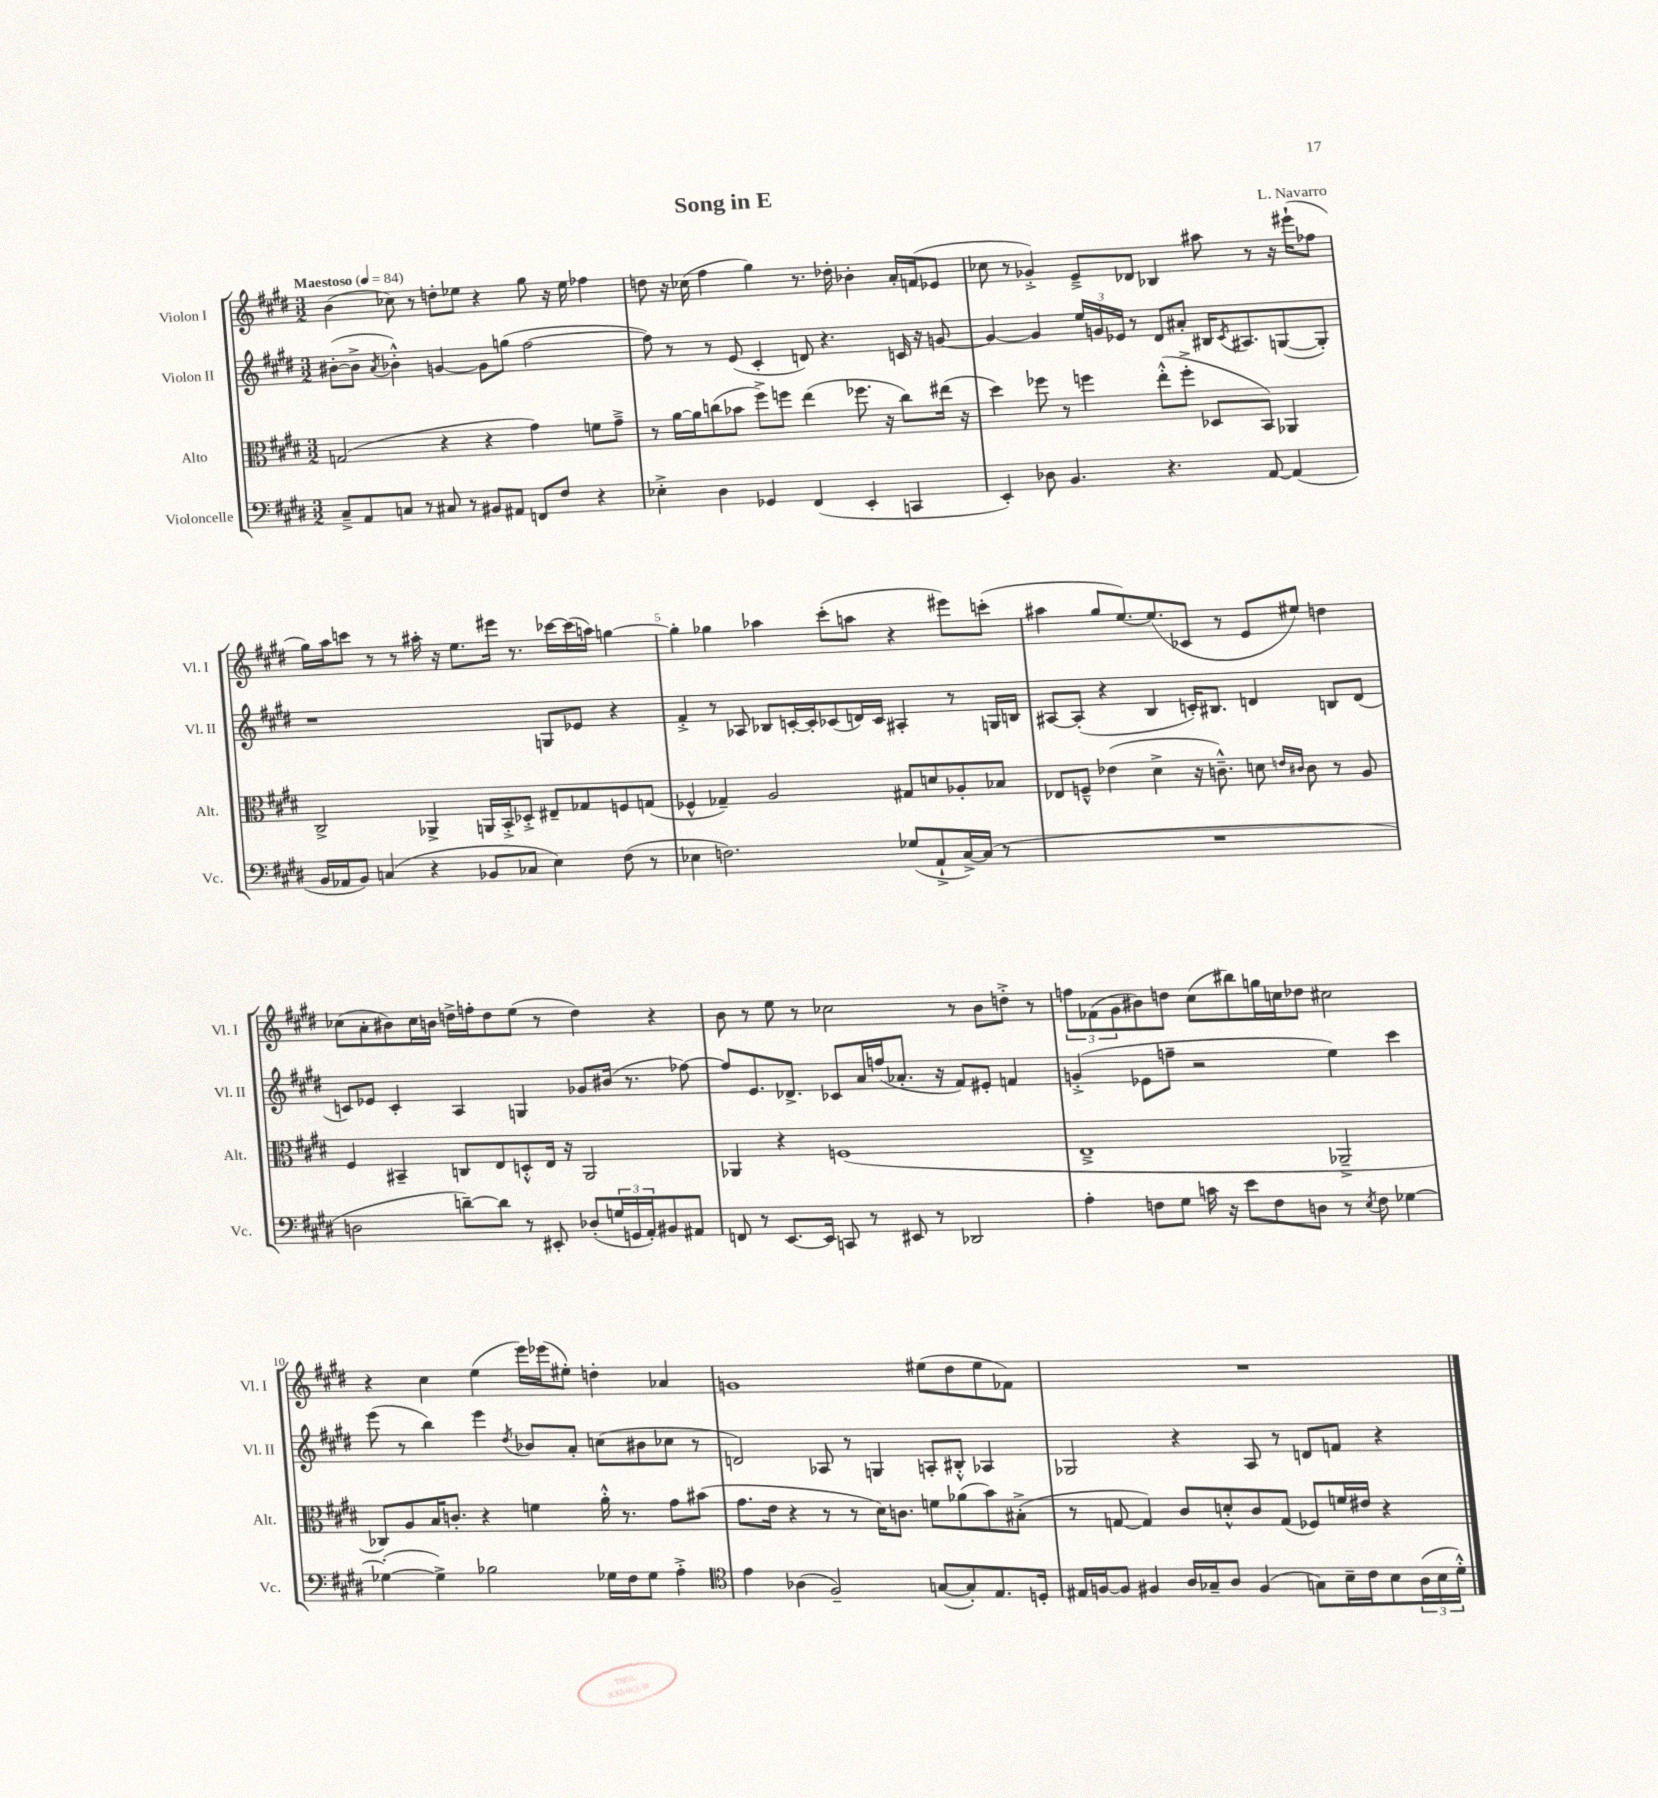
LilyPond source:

\header { title = "Song in E" composer = "L. Navarro" }
<<
\new StaffGroup <<
\new Staff = "s0" \with { instrumentName = "Violon I" shortInstrumentName = "Vl. I" } {
    \clef treble \key e \major \numericTimeSignature \time 3/2 \tempo "Maestoso" 4 = 84
    b'4( ces''8) r8 d''8-. ees''8 r4 gis''8 r16 ees''16 fes''4 |
    d''8 r16 ces''16( fis''4 gis''4) r8. des''16-. bes'4-. a'16-. f'16( ees'8 |
    ces''8 r8 ges'4-.->) e'8---> des'8 bes4 ais''8 r8 r16 eis'''16-!( fes''8 |
    gis''16) a''16 c'''8 r8 r8 ais''16-. r16 e''8. eis'''16 r8. ces'''16~ ces'''16( a''16) g''4~ |
    g''4-. ges''4 aes''4 cis'''8-.( a''8 r4 eis'''8) c'''8-.( |
    ais''4 gis''8 e''8.~) e''8.( ces'8 r8 e'8 eis''8) d''4 |
    ces''8( a'8-. bis'8) ces''16 b'16 d''16-> f''16-. d''8 e''8( r8 d''4) r4 |
    b'8 r8 e''8 r8 ces''2 r8 b'8 d''8-.-> r8 |
    \tuplet 3/2 { f''8 fes'8( gis'8 } bis'8) d''8 cis''8( bis''8) g''16 c''16 des''8 cis''2 |
    r4 cis''4 e''4( e'''16) ees'''16( eis''8-.) d''4-. aes'4 |
    g'1 eis''8( dis''8 eis''8 fes'8) |
    R1. \bar "|." |
}
\new Staff = "s1" \with { instrumentName = "Violon II" shortInstrumentName = "Vl. II" } {
    \clef treble \key e \major \numericTimeSignature \time 3/2
    bis'8~-.( bis'8-> \acciaccatura { a'8 } bes'4-.-^) g'4~ g'8 g''8( fis''2~ |
    fis''8) r8 r8 e'8( cis'4-. d'8) r4. c'16 r16 g'8~ |
    g'4~ g'4 \tuplet 3/2 { e''16 g'16 ees'16 } r8 dis'8 ais'8-. bis16 \acciaccatura { cis'8 } ais8. g8~( g8-.) |
    r1 g8 ees'8 r4 |
    fis'4-.-> r8 aes8 bes8 c'16~-. c'16-. ces'8( d'16) ces'16 ais4-. r8 g16 b16 |
    ais8~ ais8-.( r4 b4 c'16-.) bis8. d'4 b8 d'8( |
    c'8) ees'8 c'4-. a4 g4 ges'8 bis'16( r8. fes''8~) |
    fes''8 e'8. des'8.-> ces'8 a'16 f''16( aes'8.-. r16 fis'8) eis'8-. f'4 |
    g'4-.->( ees'8 f''8-- r2 e''4) cis'''4 |
    e'''8( r8 b''4) e'''4 \acciaccatura { dis''8 } bes'8 a'8-. c''8( bis'8 ces''8 r8 |
    d'2) aes8 r8 g4 a8-. bis8-.-^ aes4 |
    ges2 r4 a8 r8 d'8 f'8 r4 \bar "|." |
}
\new Staff = "s2" \with { instrumentName = "Alto" shortInstrumentName = "Alt." } {
    \clef alto \key e \major \numericTimeSignature \time 3/2
    g2( r4 r4 gis'4) f'8 gis'8---> |
    r8 a'16~ a'16 c''8( bes'8 fis''8->) f''8 e''4( fes''8. r16 c''8) eis''16( r16 |
    dis''4) fes''8 r8 f''4 e''8-.-^( f''8-.-> des8 b,8) aes,4 |
    cis2-> aes,4-> a,16 b,16-.-> des8-.-> eis8-- ges8 f8 g8( |
    fes4-^ ges4--) a2 gis8 d'8 aes8-. bes8 |
    ees8 f8---^ ees'4( dis'4-> r16 c'8.---^) d'8 \grace { e'16 cis'16 } cis'8 r8 a8 |
    fis4 bis,4-- c8 e8 d8-.-^ e16 r16 a,2 |
    aes,4 r4 f1( |
    e1---> aes,2---> |
    ces8) a8 b16 c'8.-. r4 f'4 a'16-.-^ r8. gis'8 bis'8( |
    gis'8. e'16 r4 r8 r8 dis'16) c'8. f'8 aes'8( b'8) bis8-.->( |
    r8 g8~ g4) cis'8 d'8-.-^ cis'8 g8( fes8) f'16 eis'16 r4 \bar "|." |
}
\new Staff = "s3" \with { instrumentName = "Violoncelle" shortInstrumentName = "Vc." } {
    \clef bass \key e \major \numericTimeSignature \time 3/2
    cis8---> a,8 c8 r8 cis8 r8 bis,8 ais,8 f,8 fis8 r4 |
    ees4-.-> dis4 ges,4 fis,4( e,4-. c,4 |
    e,4-.) des8 b,4. r4. a,8~ a,4( |
    b,16 aes,16 b,8) c4( r4 bes,8 ces8 e4) fis8( r8 |
    ees4 f2.) ges8( a,8-!-> cis16~->) cis16( r8 |
    R1. |
    d2 d'8~--) d'8 r8 eis,8-. des8-.( \tuplet 3/2 { g16 g,16 a,16-.) } bis,8 ais,8 |
    f,8 r8 e,8.~ e,16 c,8 r8 eis,8 r8 des,2 |
    a4-. f8 gis8 c'16 r16 e'8 f8 d8 r8 \acciaccatura { e8 } f8 ges4~ |
    ges4~-.( ges4->) bes2 ges16 fis16 ges8 a4-.-> |
    \clef tenor e'4 aes4( fis2--) g8~( g8-.) e8. d16-. |
    eis16 f16~ f8 fis4 a16 ges16-- a8 fis4( g8) b16-- cis'16 b8 \tuplet 3/2 { a16( b16 dis'16-.-^) } \bar "|." |
}
>>
>>
\layout { \context { \Score \override BarNumber.break-visibility = ##(#f #t #t) barNumberVisibility = #(every-nth-bar-number-visible 5) } }
